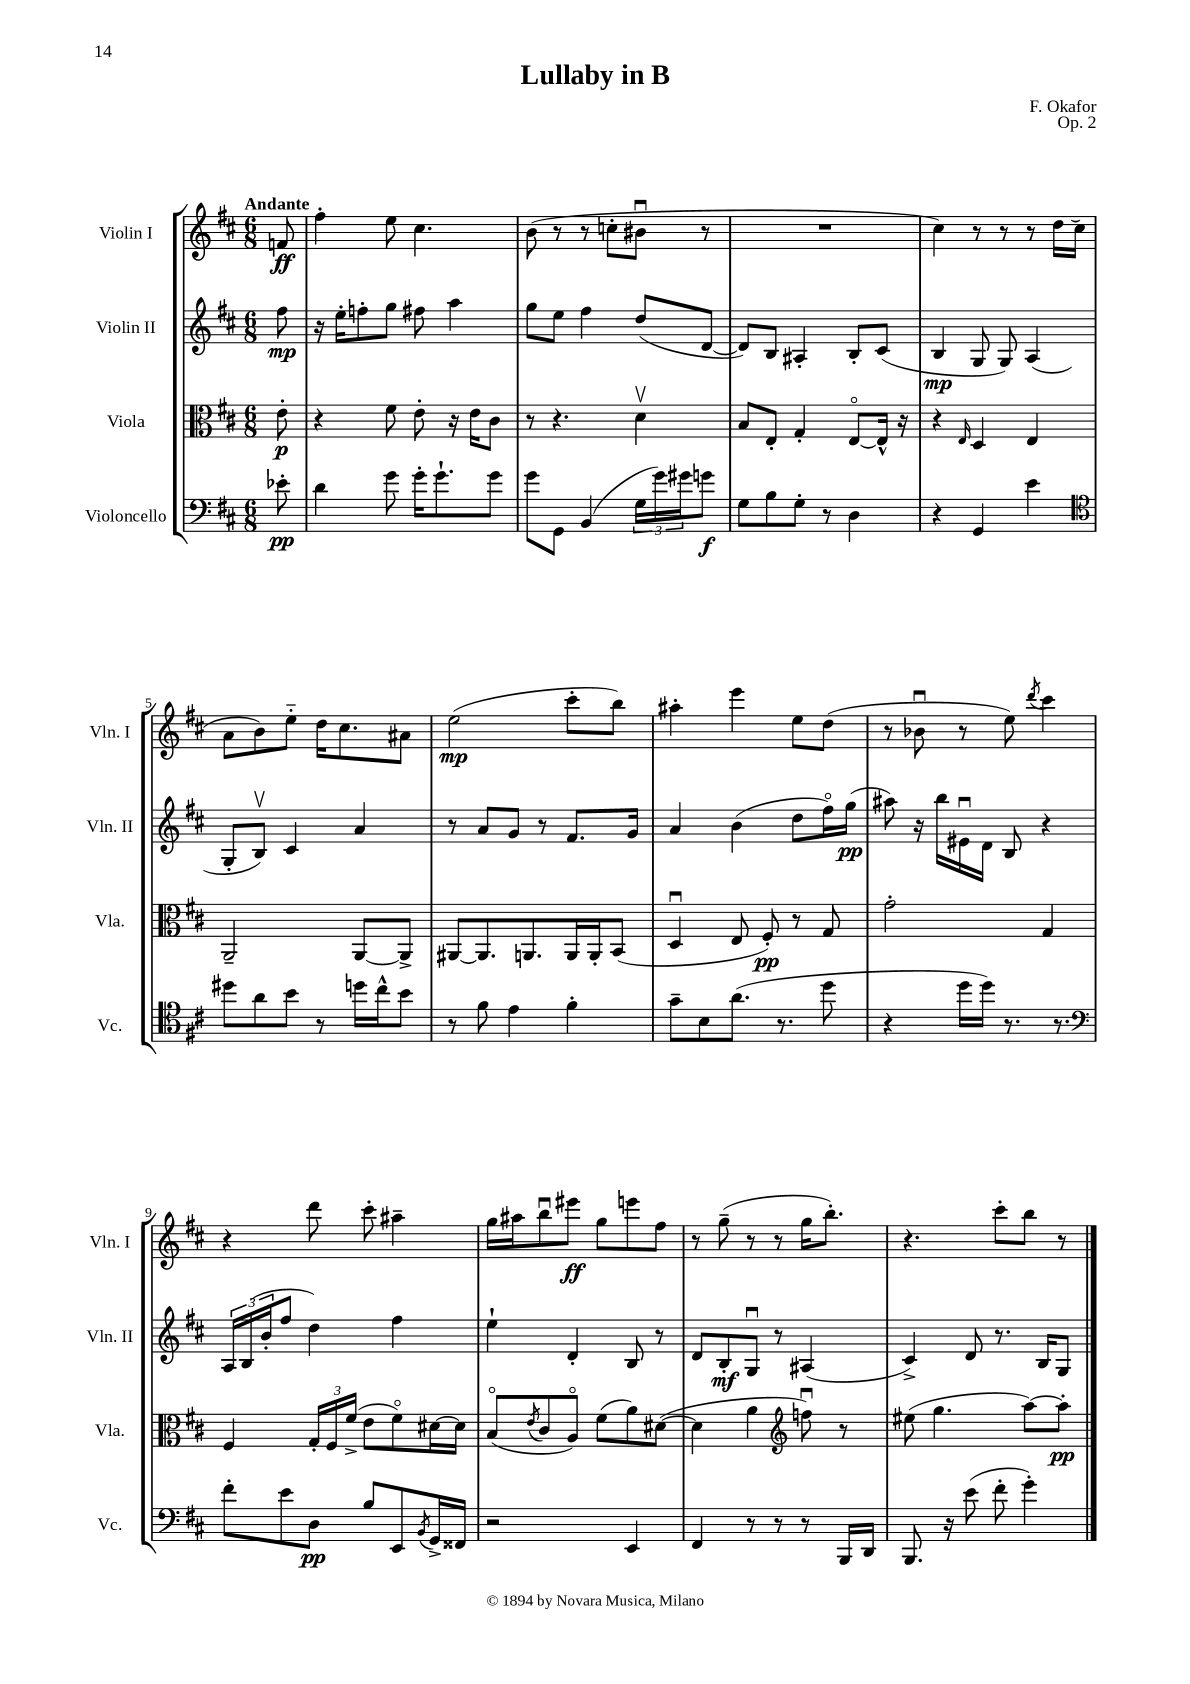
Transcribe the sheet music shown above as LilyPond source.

\header { title = "Lullaby in B" composer = "F. Okafor" opus = "Op. 2" }
<<
\new StaffGroup <<
\new Staff = "s0" \with { instrumentName = "Violin I" shortInstrumentName = "Vln. I" } {
    \clef treble \key d \major \numericTimeSignature \time 6/8 \partial 8 \tempo "Andante"
    f'8\ff |
    fis''4-. e''8 cis''4. |
    b'8( r8 r8 c''8-. bis'8\downbow r8 |
    R2. |
    cis''4) r8 r8 r8 d''16 cis''16( |
    a'8 b'8) e''8-_ d''16 cis''8. ais'8 |
    e''2\mp( cis'''8-. b''8) |
    ais''4-. e'''4 e''8 d''8( |
    r8 bes'8\downbow r8 e''8) \acciaccatura { d'''8 } cis'''4 |
    r4 d'''8 cis'''8-. ais''4-- |
    g''16 ais''16 b''8\downbow eis'''8\ff g''8 e'''8 fis''8 |
    r8 g''8--( r8 r8 g''16 b''8.-.) |
    r4. cis'''8-. b''8 r8 \bar "|." |
}
\new Staff = "s1" \with { instrumentName = "Violin II" shortInstrumentName = "Vln. II" } {
    \clef treble \key d \major \numericTimeSignature \time 6/8 \partial 8
    fis''8\mp |
    r16 e''16-. f''8-. g''8 fis''8 a''4 |
    g''8 e''8 fis''4 d''8( d'8~ |
    d'8) b8 ais4-. b8-. cis'8( |
    b4\mp g8 g8) a4( |
    g8-. b8\upbow) cis'4 a'4 |
    r8 a'8 g'8 r8 fis'8. g'16 |
    a'4 b'4( d''8 fis''16\flageolet) g''16\pp( |
    ais''8) r16 b''16 eis'16\downbow d'16 b8 r4 |
    \tuplet 3/2 { a16 b16( b'16-. } fis''8 d''4) fis''4 |
    e''4-! d'4-. b8 r8 |
    d'8 b8-.\mf g8\downbow r8 ais4( |
    cis'4->) d'8 r8. b16 g8 \bar "|." |
}
\new Staff = "s2" \with { instrumentName = "Viola" shortInstrumentName = "Vla." } {
    \clef alto \key d \major \numericTimeSignature \time 6/8 \partial 8
    e'8-.\p |
    r4 fis'8 e'8-. r16 e'16 cis'8 |
    r8 r4. d'4\upbow |
    b8 e8-. g4-. e8~\flageolet e16-^ r16 |
    r4 \grace { e16 } d4 e4 |
    a,2-- a,8~ a,8-> |
    ais,8~ ais,8. a,8. a,16 a,16-. b,8( |
    d4\downbow e8 fis8-.\pp) r8 g8 |
    g'2-. g4 |
    fis4 \tuplet 3/2 { g16-. fis16 fis'16->( } e'8 fis'8\flageolet) dis'16~ dis'16 |
    b8\flageolet( \acciaccatura { e'8 } cis'8 a8\flageolet) fis'8( a'8) dis'8~( |
    dis'4 a'4 \clef treble f''8\downbow) r8 |
    eis''8( g''4. a''8~) a''8-.\pp \bar "|." |
}
\new Staff = "s3" \with { instrumentName = "Violoncello" shortInstrumentName = "Vc." } {
    \clef bass \key d \major \numericTimeSignature \time 6/8 \partial 8
    ees'8-.\pp |
    d'4 g'8 g'16-. g'8.-! g'8 |
    g'8 g,8 b,4( \tuplet 3/2 { g16 g'16) gis'16 } g'8\f |
    g8 b8 g8-. r8 d4 |
    r4 g,4 e'4 |
    \clef tenor dis''8 a'8 b'8 r8 d''16 cis''16-^ b'8 |
    r8 fis'8 e'4 fis'4-. |
    g'8-- b8 a'8.( r8. d''8 |
    r4 d''16 d''16) r8. r8. |
    \clef bass fis'8-. e'8 d8\pp b8 e,8 \acciaccatura { b,8 } g,16-> fisis,16 |
    r2 e,4 |
    fis,4 r8 r8 r8 b,,16 d,16 |
    b,,8. r16 e'8( fis'8-. g'4-.) \bar "|." |
}
>>
>>
